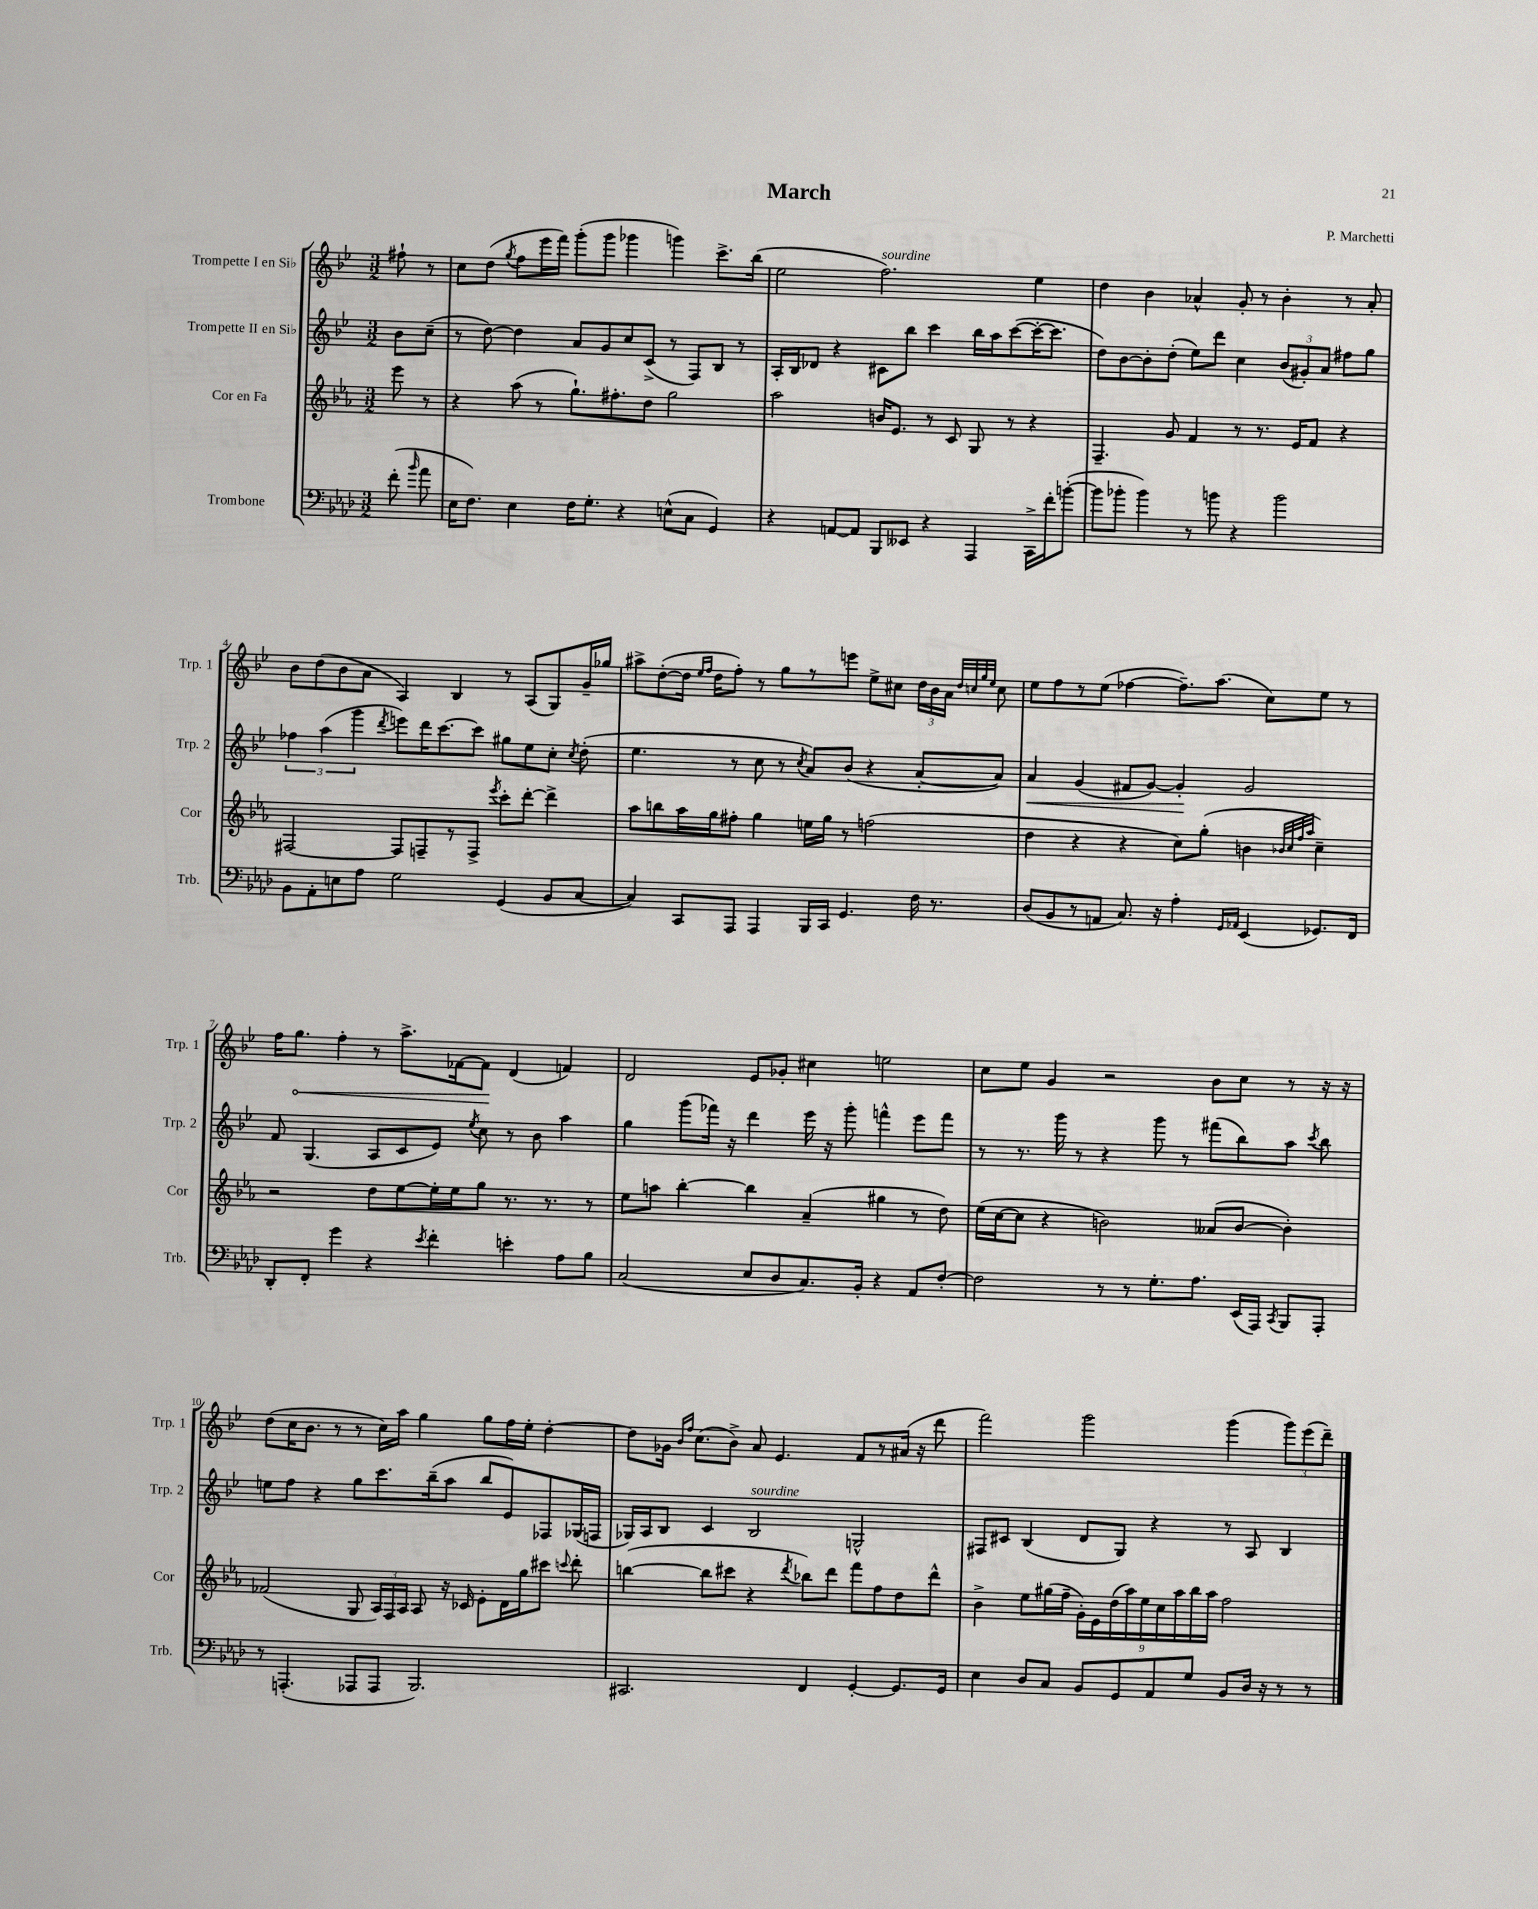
\header { title = "March" composer = "P. Marchetti" }
<<
\new StaffGroup <<
\new Staff = "s0" \with { instrumentName = "Trompette I en Sib" shortInstrumentName = "Trp. 1" } {
    \clef treble \key bes \major \numericTimeSignature \time 3/2 \partial 4
    \autoBeamOff fis''8-! r8 |
    c''8[ d''8]( \acciaccatura { g''8 } f''8[ ees'''16 f'''16]) g'''8[-.( g'''8] ges'''4 g'''4) c'''8.[-> bes''16]( |
    ees''2 f''2.^\markup { \italic "sourdine" }) ees''4 |
    d''4 bes'4 aes'4-^ g'8-. r8 bes'4-. r8 aes'8-. |
    bes'8[ d''8( bes'8 a'8] a4) bes4 r8 a8[( g8) g'16-- ges''16] |
    ais''8[-> d''8~-.( d''16] \grace { ees''16[ f''16] } d''16[ f''8]-.) r8 g''8[ r8 e'''8] ees''8[-> cis''8] \tuplet 3/2 { d''16[ bes'16 a'16] } \grace { d''32[ c''32 g''32 ees''32] } c''8 |
    ees''8[ f''8 r8 ees''8]( fes''4~ fes''8.[--) a''8.]( c''8[) ees''8] r8 |
    f''16[ \once \override Hairpin.circled-tip = ##t g''8.]\< f''4-. r8 a''8.[-> fes'16~ fes'8]\! d'4( f'4) |
    d'2 ees'8[ ges'8]-. cis''4 e''2 |
    c''8[ ees''8] g'4 r2 bes'8[ c''8] r8 r16 r16 |
    d''8[( c''16 bes'8.] r8 r8 c''16[) a''16] g''4 g''8[ f''16 ees''16]-. d''4~-. |
    d''8[ ges'16] \grace { bes'16[ f''16] } c''8.[( bes'8]->) a'8 ees'4. f'8[ r8 ais'16]( r16 d'''8 |
    f'''2) g'''2 g'''4( \tuplet 3/2 { g'''8[) ees'''8( d'''8]--) } \bar "|." |
}
\new Staff = "s1" \with { instrumentName = "Trompette II en Sib" shortInstrumentName = "Trp. 2" } {
    \clef treble \key bes \major \numericTimeSignature \time 3/2 \partial 4
    \autoBeamOff bes'8[ c''8]--( |
    r8 d''8~) d''4 a'8[ g'8 c''8 c'8]->( r8 f8[) bes8] r8 |
    a16[-. bes16 des'8] r4 cis'8[ bes''8] c'''4 bes''16[ a''16 c'''8~( c'''16~-. c'''8.] |
    d''8[) bes'8~ bes'8-. d''8]-.( ees''8[) d'''8] c''4 \tuplet 3/2 { bes'8[( gis'8-.) a'8] } fis''8[ g''8] |
    \tuplet 3/2 { fes''4 a''4( g'''4 } \acciaccatura { d'''8 } e'''8[) d'''16 c'''8.~ c'''8] gis''8[ ees''8 c''8]-. \acciaccatura { c''8 } d''8-.( |
    ees''4. r8 c''8 r8 \acciaccatura { c''8 } a'8[) bes'8]( r4 a'8[~-. a'8]) |
    a'4\< g'4( fis'8[ g'8]~) g'4-.\! g'2 |
    f'8 g4.( a8[ c'8 ees'8]) \acciaccatura { ees''8 } c''8 r8 bes'8 a''4 |
    g''4 g'''8[( fes'''16]) r16 d'''4 ees'''16 r16 g'''8-. f'''4-^ ees'''8[ f'''8] |
    r8 r8. g'''16 r8 r4 g'''8 r8 fis'''8[( bes''8) a''8] \acciaccatura { c'''8 } bes''8 |
    e''8[ f''8] r4 g''8[ c'''8. bes''16--( a''8] bes''8[ ees'8) fes8 ges16( f16] |
    ges16[) a16 bes8] c'4 bes2^\markup { \italic "sourdine" } g2-^ |
    fis8[ cis'8] bes4( d'8[ g8]) r4 r8 a8 bes4 \bar "|." |
}
\new Staff = "s2" \with { instrumentName = "Cor en Fa" shortInstrumentName = "Cor" } {
    \clef treble \key ees \major \numericTimeSignature \time 3/2 \partial 4
    \autoBeamOff ees'''8 r8 |
    r4 aes''8( r8 g''8.[-!) fis''8.-. d''8] g''2 |
    aes''2 b'16[ ees'8.] r8 c'8 g8 r8 r4 |
    f4.-- g'8 f'4 r8 r8. ees'16[ f'8] r4 |
    fis2~ fis8[ f8-- r8 f8]-> \acciaccatura { ees'''8 } c'''8[-. d'''8]~-. d'''4-> |
    aes''8[ b''8 aes''16 g''16 fis''8]-. g''4 e''16[ g''16] r8 f''2( |
    d''4 r4 r4 c''8[) g''8]-.( b'4 \grace { bes'32[ c''32 f''32 aes''32] } c''4--) |
    r2 d''8[ ees''8~ ees''16-. ees''16 g''8] r8. r8. r8 |
    ees''8[ a''8] bes''4~-. bes''4 aes'4--( gis''4 r8 d''8) |
    ees''16[( c''16~ c''8] r4 b'2) aeses'8[( b'8]~ b'4-.) |
    fes'2( g8 \tuplet 3/2 { aes16[) f16 aes16] } aes8 r16 ces'16 ees'8[-. d'16 g''16 cis'''8] \appoggiatura { c'''8 } d'''8-. |
    b''4~( b''8[ cis'''8] r4 \acciaccatura { d'''8 } bes''8[) d'''8] f'''8[ f''8 d''8 d'''8]-^ |
    bes'4-> ees''8[ gis''16( f''16]-- \tuplet 9/8 { g'16[-.) ees'16 d''16( aes''16) ees''16 c''16 aes''16 bes''16 aes''16] } f''2 \bar "|." |
}
\new Staff = "s3" \with { instrumentName = "Trombone" shortInstrumentName = "Trb." } {
    \clef bass \key aes \major \numericTimeSignature \time 3/2 \partial 4
    \autoBeamOff f'8-.( \grace { bes'16 } aes'8 |
    ees16[ f8.]) ees4 f16[ g8.]-. r4 e8[-^( c8] g,4) |
    r4 a,8[~ a,8] bes,,8[ eeses,8] r4 aes,,4 c,16[-> f'16-. b'8]~-.( |
    b'8[ bes'8]-. bes'4) r8 b'8 r4 b'2 |
    bes,8[ aes,8-. e8 aes8] g2 g,4( bes,8[ c8]~ |
    c4) c,8[ aes,,8] aes,,4 bes,,16[ c,16] g,4. f16 r8. |
    des8[( bes,8 r8 a,8] c8.) r16 aes4-. \grace { g,16[ aes,16] } ees,4( ges,8.[) f,16] |
    des,8[-. f,8]-. g'4 r4 \acciaccatura { ees'8 } f'4-. e'4-. aes8[ bes8] |
    c2( ees8[ des8 c8.) bes,16]-. r4 aes,8[ f8]~-. |
    f2 r8 r8 g8.[-. aes8.] ees,16[( aes,,16]) \acciaccatura { c,8 } bes,,8[ aes,,8]-. |
    r8 a,,4.-.( aes,,8[ aes,,8] bes,,2.) |
    cis,2. f,4 g,4~-. g,8.[ g,16] |
    ees4 des8[ c8] bes,8[ g,8 aes,8 g8] bes,8[ des16] r16 r8 r8 \bar "|." |
}
>>
>>
